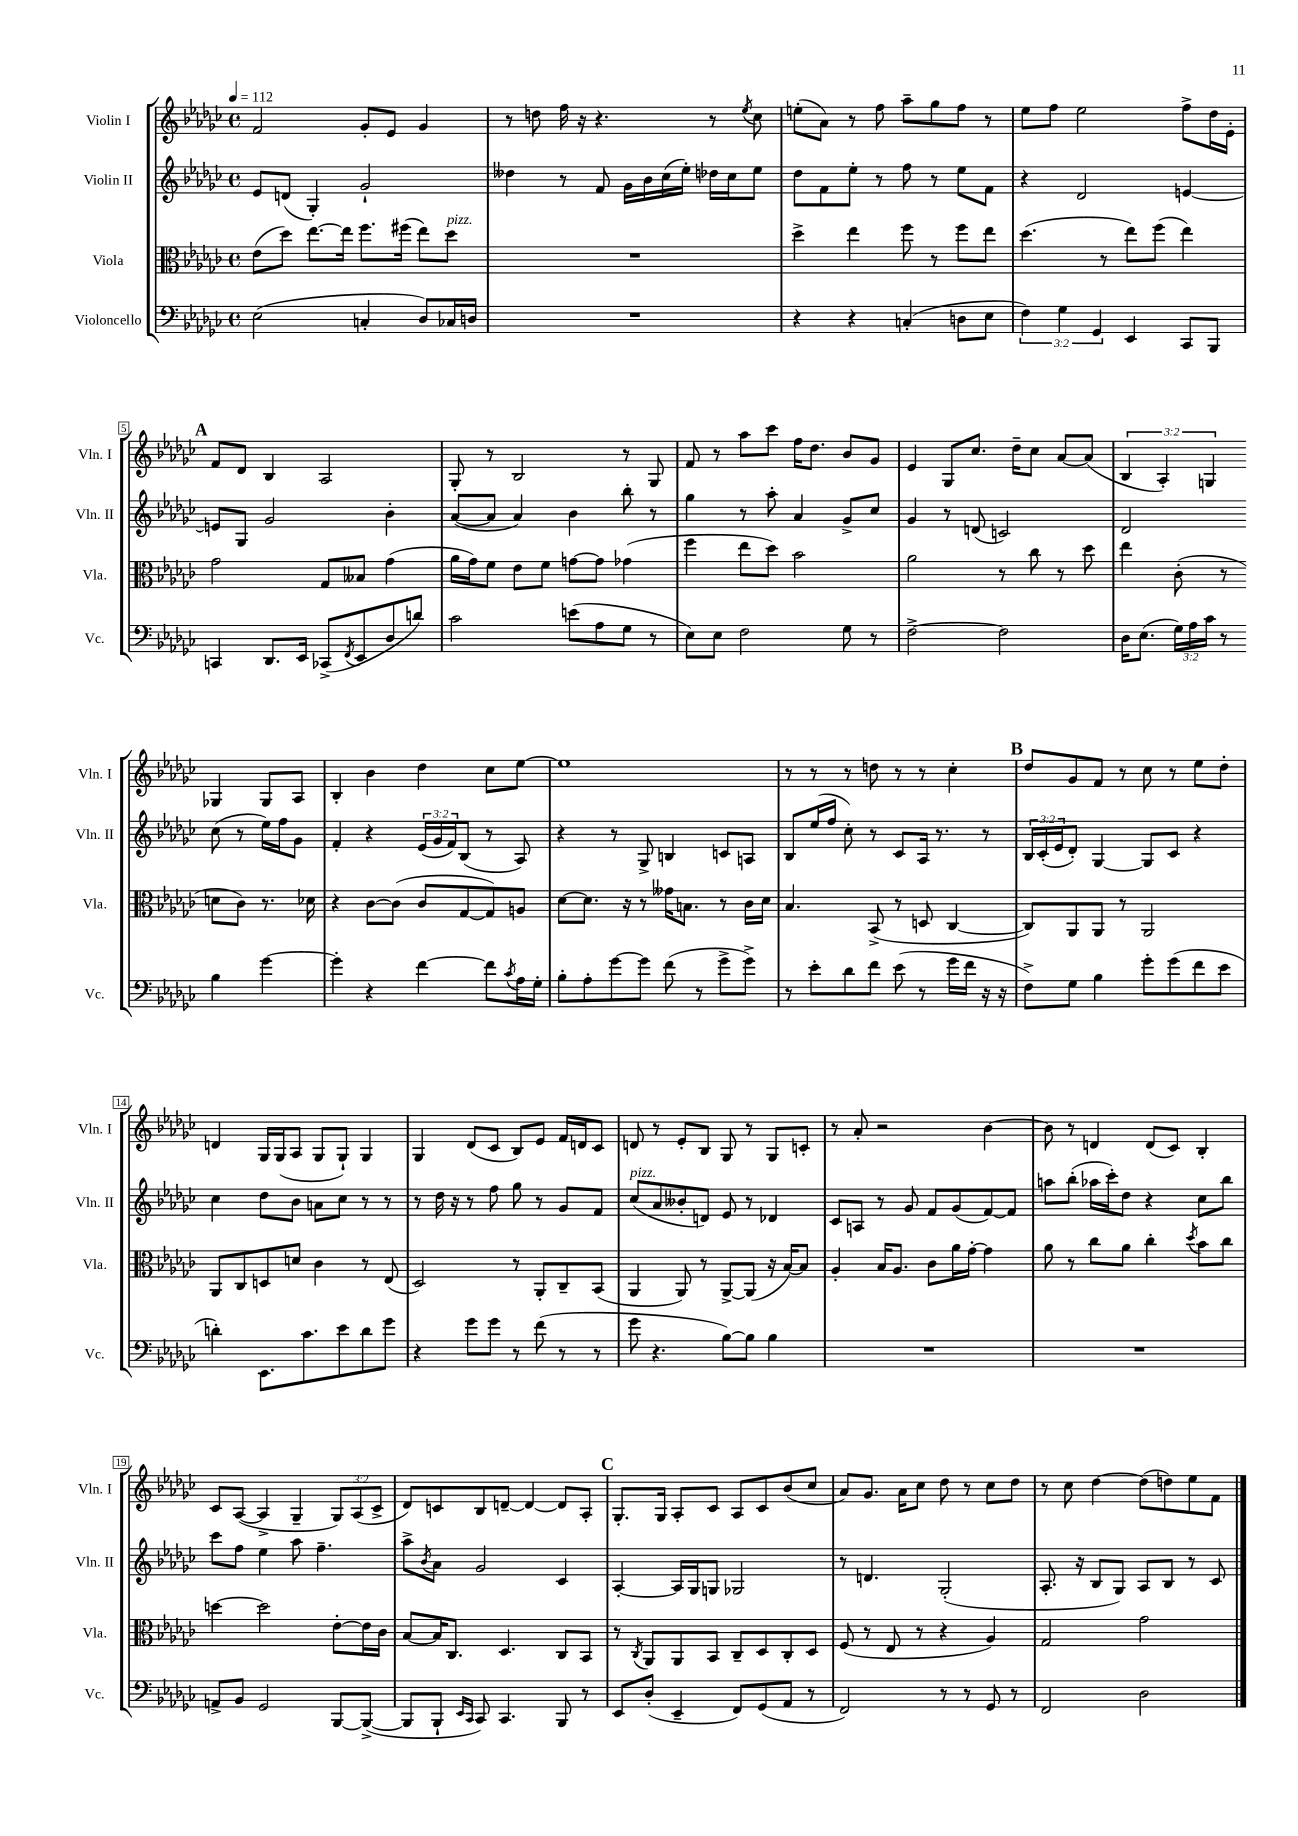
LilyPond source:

<<
\new StaffGroup <<
\new Staff = "s0" \with { instrumentName = "Violin I" shortInstrumentName = "Vln. I" } {
    \clef treble \key ges \major \defaultTimeSignature \time 4/4 \override Staff.TupletNumber.text = #tuplet-number::calc-fraction-text \tempo 4 = 112
    f'2 ges'8-. ees'8 ges'4 |
    r8 d''8 f''16 r16 r4. r8 \acciaccatura { ees''8 } ces''8 |
    e''8-.( aes'8) r8 f''8 aes''8-- ges''8 f''8 r8 |
    ees''8 f''8 ees''2 f''8-> des''16 ees'16-. |
    \mark \markup { \bold "A" } f'8 des'8 bes4 aes2 |
    ges8-. r8 bes2 r8 ges8 |
    f'8 r8 aes''8 ces'''8 f''16 des''8. bes'8 ges'8 |
    ees'4 ges8 ces''8. des''16-- ces''8 aes'8~ aes'8( |
    \tuplet 3/2 { bes4 aes4-.) g4 } ges4 ges8 aes8 |
    bes4-. bes'4 des''4 ces''8 ees''8~ |
    ees''1 |
    r8 r8 r8 d''8 r8 r8 ces''4-. |
    \mark \markup { \bold "B" } des''8 ges'8 f'8 r8 ces''8 r8 ees''8 des''8-. |
    d'4 ges16 ges16( aes8 ges8 ges8-!) ges4 |
    ges4 des'8( ces'8 bes8) ees'8 f'16 d'16 ces'8 |
    d'8 r8 ees'8-. bes8 ges8 r8 ges8 c'8-. |
    r8 aes'8-. r2 bes'4~ |
    bes'8 r8 d'4 d'8( ces'8) bes4-. |
    ces'8 aes8~( aes4-> ges4-- \tuplet 3/2 { ges8) aes8( ces'8-> } |
    des'8) c'8 bes8 d'8~-- d'4~ d'8 aes8-. |
    \mark \markup { \bold "C" } ges8.-. ges16 aes8-. ces'8 aes8 ces'8 bes'8( ces''8 |
    aes'8) ges'8. aes'16 ces''8 des''8 r8 ces''8 des''8 |
    r8 ces''8 des''4~ des''8( d''8) ees''8 f'8 \bar "|." |
}
\new Staff = "s1" \with { instrumentName = "Violin II" shortInstrumentName = "Vln. II" } {
    \clef treble \key ges \major \defaultTimeSignature \time 4/4 \override Staff.TupletNumber.text = #tuplet-number::calc-fraction-text
    ees'8 d'8( ges4-.) ges'2-! |
    deses''4 r8 f'8 ges'16 bes'16 ces''16( ees''16-.) des''16 ces''16 ees''8 |
    des''8 f'8 ees''8-. r8 f''8 r8 ees''8 f'8 |
    r4 des'2 e'4~ |
    \mark \markup { \bold "A" } e'8 ges8 ges'2 bes'4-. |
    aes'8~( aes'8 aes'4) bes'4 bes''8-. r8 |
    ges''4 r8 aes''8-. aes'4 ges'8-> ces''8 |
    ges'4 r8 d'8( c'2) |
    des'2 ces''8( r8 ees''16) f''16 ges'8 |
    f'4-. r4 \tuplet 3/2 { ees'16( ges'16 f'16) } bes8( r8 aes8) |
    r4 r8 ges8-> b4 c'8 a8 |
    bes8 ees''16( f''16 ces''8-.) r8 ces'8 aes16 r8. r8 |
    \mark \markup { \bold "B" } \tuplet 3/2 { bes16 ces'16-.( ees'16 } des'8-.) ges4~ ges8 ces'8 r4 |
    ces''4 des''8 bes'8 a'8 ces''8 r8 r8 |
    r8 des''16 r16 r8 f''8 ges''8 r8 ges'8 f'8 |
    ces''8^\markup { \italic "pizz." }( aes'8 beses'8-. d'8) ees'8 r8 des'4 |
    ces'8 a8 r8 ges'8 f'8 ges'8( f'8~) f'8 |
    a''8 bes''8-.( aes''16 ces'''16-.) des''8 r4 ces''8 bes''8 |
    ces'''8 f''8 ees''4 aes''8 f''4.-- |
    aes''8-> \acciaccatura { bes'8 } aes'8 ges'2 ces'4 |
    \mark \markup { \bold "C" } aes4~-. aes16 ges16 g8 ges2 |
    r8 d'4. ges2-.( |
    aes8.-. r16 bes8 ges8) aes8 bes8 r8 ces'8 \bar "|." |
}
\new Staff = "s2" \with { instrumentName = "Viola" shortInstrumentName = "Vla." } {
    \clef alto \key ges \major \defaultTimeSignature \time 4/4
    ees'8( des''8) ees''8.~ ees''16 f''8. fis''16( ees''8) des''8^\markup { \italic "pizz." } |
    R1 |
    des''4-> ees''4 f''8 r8 f''8 ees''8 |
    des''4.( r8 ees''8) f''8( ees''4) |
    \mark \markup { \bold "A" } ges'2 ges8 beses8 ges'4( |
    aes'16 ges'16) f'8 ees'8 f'8 g'8~ g'8 ges'4( |
    f''4 ees''8 des''8) bes'2 |
    aes'2 r8 ces''8 r8 des''8 |
    ees''4 ces'8-.( r8 d'8 ces'8) r8. des'16 |
    r4 ces'8~ ces'8( ces'8 ges8~ ges8) a8 |
    des'8~ des'8. r16 r8 geses'16 b8. r8 ces'16 des'16 |
    bes4. bes,8->( r8 d8 ces4~ |
    \mark \markup { \bold "B" } ces8) aes,8 aes,8 r8 aes,2 |
    aes,8 ces8 d8 d'8 ces'4 r8 ees8( |
    des2) r8 aes,8-. ces8-- bes,8( |
    aes,4 aes,8) r8 aes,8~-> aes,8( r16 bes16~) bes8 |
    aes4-. bes16 aes8. ces'8 aes'16 ges'16~-. ges'4 |
    aes'8 r8 ces''8 aes'8 ces''4-. \acciaccatura { des''8 } bes'8 ces''8 |
    d''4~ d''2 ees'8~-. ees'16 ces'16 |
    bes8~ bes16 ces8. des4. ces8 bes,8 |
    \mark \markup { \bold "C" } r8 \acciaccatura { ces8 } aes,8 aes,8 bes,8 ces8-- des8 ces8-. des8 |
    f8( r8 ees8 r8 r4 aes4) |
    ges2 ges'2 \bar "|." |
}
\new Staff = "s3" \with { instrumentName = "Violoncello" shortInstrumentName = "Vc." } {
    \clef bass \key ges \major \defaultTimeSignature \time 4/4 \override Staff.TupletNumber.text = #tuplet-number::calc-fraction-text
    ees2( c4-. des8) ces16 d16 |
    R1 |
    r4 r4 c4-.( d8 ees8 |
    \tuplet 3/2 { f4) ges4 ges,4 } ees,4 ces,8 bes,,8 |
    \mark \markup { \bold "A" } c,4 des,8. ees,16 ces,8->( \acciaccatura { f,8 } ees,8 des8 d'8) |
    ces'2 e'8( aes8 ges8 r8 |
    ees8) ees8 f2 ges8 r8 |
    f2~-> f2 |
    des16 ees8.( \tuplet 3/2 { ges16) aes16 ces'16 } r8 bes4 ges'4~ |
    ges'4-. r4 f'4~ f'8 \acciaccatura { ces'8 } aes16 ges16-. |
    bes8-. aes8-. ges'8~ ges'8 f'8( r8 ges'8-> ges'8->) |
    r8 ees'8-. des'8 f'8 ees'8( r8 ges'16 f'16 r16 r16 |
    \mark \markup { \bold "B" } f8->) ges8 bes4 ges'8-. ges'8( f'8 ees'8 |
    d'4-.) ees,8. ces'8. ees'8 d'8 ges'8 |
    r4 ges'8 ges'8 r8 f'8( r8 r8 |
    ges'8 r4. bes8~) bes8 bes4 |
    R1 |
    R1 |
    a,8-> bes,8 ges,2 bes,,8~ bes,,8~->( |
    bes,,8 bes,,8-! \grace { ees,16 ces,16 } ces,8) ces,4. bes,,8 r8 |
    \mark \markup { \bold "C" } ees,8 des8-.( ees,4-- f,8) ges,8( aes,8 r8 |
    f,2) r8 r8 ges,8 r8 |
    f,2 des2 \bar "|." |
}
>>
>>
\layout { \context { \Score \override BarNumber.stencil = #(make-stencil-boxer 0.1 0.3 ly:text-interface::print) } }
